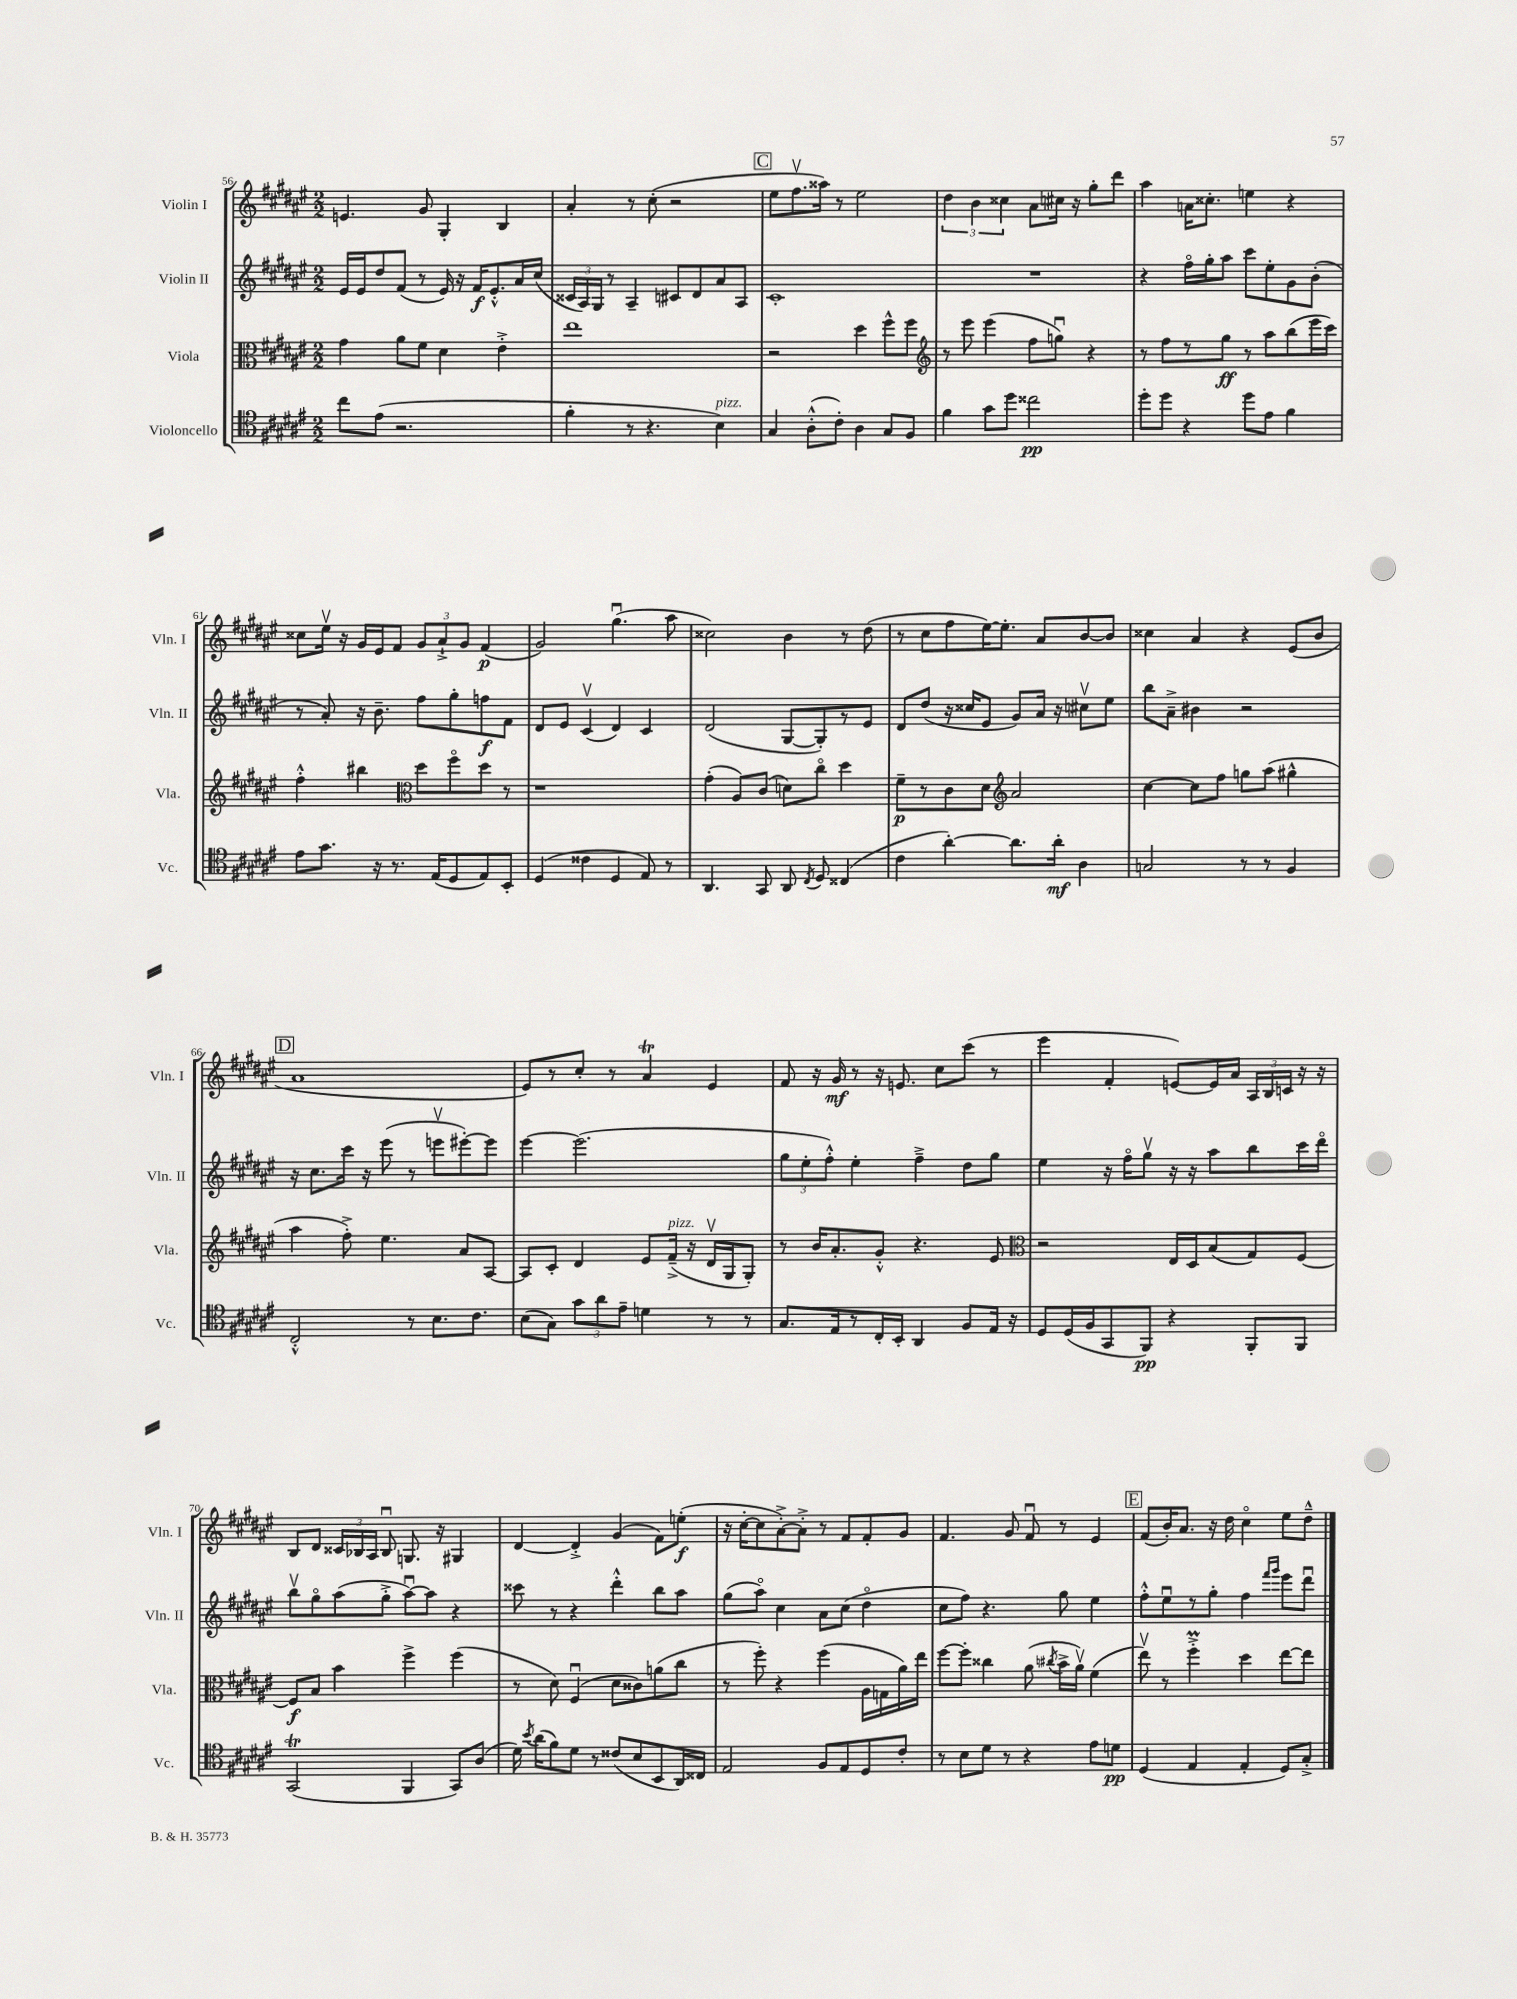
<<
\new StaffGroup <<
\new Staff = "s0" \with { instrumentName = "Violin I" shortInstrumentName = "Vln. I" } {
    \clef treble \key fis \major \numericTimeSignature \time 2/2
    \autoBeamOff e'4. gis'8 gis4-. b4 |
    ais'4-. r8 cis''8-.( r2 |
    \mark \markup { \box "C" } eis''8[ fis''8.\upbow aisis''16]) r8 eis''2 |
    \tuplet 3/2 { dis''4 b'4 cisis''4 } ais'8[ cis''16] r16 gis''8[-. dis'''8] |
    ais''4 a'16[ cisis''8.]-. e''4 r4 |
    cisis''8[ eis''16]\upbow r16 gis'16[ eis'16 fis'8] \tuplet 3/2 { gis'8[ ais'8-!-> gis'8] } fis'4\p( |
    gis'2) gis''4.\downbow( ais''8 |
    cisis''2) b'4 r8 dis''8( |
    r8 cis''8[ fis''8 eis''16~) eis''8.]-. ais'8[ b'8~ b'8] |
    cisis''4 ais'4 r4 eis'8[( b'8] |
    \mark \markup { \box "D" } ais'1 |
    eis'8[) r8 cis''8]-. r8 ais'4\trill eis'4 |
    fis'8 r16 gis'16\mf r8 r16 e'8. cis''8[ cis'''8]( r8 |
    eis'''4 fis'4-. e'8[~) e'16 ais'16] \tuplet 3/2 { ais16[ b16 c'16] } r16 r16 |
    b8[ dis'8] \tuplet 3/2 { cisis'16[ bes16 ais16] } bes8\downbow g8. r16 gis4 |
    dis'4~ dis'4-.-> gis'4( fis'8[) e''8]-.\f( |
    r16 cis''16[~-. cis''8 ais'8~-.->) ais'8]-.-> r8 fis'8[ fis'8-. gis'8] |
    fis'4. gis'8 fis'8\downbow r8 eis'4 |
    \mark \markup { \box "E" } fis'8[( b'16-.) ais'8.] r16 dis''16 cis''4\flageolet eis''8[ dis''8]---^ \bar "|." |
}
\new Staff = "s1" \with { instrumentName = "Violin II" shortInstrumentName = "Vln. II" } {
    \clef treble \key fis \major \numericTimeSignature \time 2/2
    \autoBeamOff eis'16[ eis'16 dis''8 fis'8]( r8 eis'16) r16 fis'16[\f eis'8.-.-^ ais'16 cis''16]( |
    \tuplet 3/2 { cisis'16[ ais16) gis16] } r8 ais4-- cis'8[ dis'8 ais'8 ais8] |
    \mark \markup { \box "C" } cis'1-. |
    R1 |
    r4 fis''16[\flageolet gis''16-. ais''8] cis'''8[ eis''8-. gis'8 b'8]-.( |
    r8 ais'8-.) r16 b'8.-- fis''8[ gis''8-. f''8\f fis'8] |
    dis'8[ eis'8] cis'4\upbow( dis'4) cis'4 |
    dis'2( gis8[~ gis8-.) r8 eis'8] |
    dis'8[ dis''8]( r16 cisis''16[ eis'8] gis'8[) ais'16] r16 cis''8[\upbow eis''8] |
    b''8[ ais'8]---> bis'4 r2 |
    \mark \markup { \box "D" } r16 cis''8.[ cis'''16] r16 eis'''8( r8 e'''8[\upbow eis'''8~-.) eis'''8] |
    eis'''4~ eis'''2.( |
    \tuplet 3/2 { gis''8[ eis''8-. fis''8]-.-^) } eis''4-. fis''4---> dis''8[ gis''8] |
    eis''4 r16 fis''16[\flageolet gis''8]\upbow r16 r16 ais''8[ b''8 cis'''16 dis'''16]\flageolet |
    b''8[\upbow gis''8\flageolet ais''8( gis''8]-.-> ais''8[~\downbow) ais''8] r4 |
    cisis'''8 r8 r4 dis'''4-.-^ b''8[ ais''8] |
    gis''8[( ais''8]\flageolet) cis''4 ais'8[ cis''8]( dis''4\flageolet |
    cis''8[ fis''8]) r4. gis''8 eis''4 |
    \mark \markup { \box "E" } fis''8[-.-^ eis''8\downbow r8 gis''8]-. fis''4 \grace { fis'''16[ gis'''16] } eis'''8[ dis'''8]\downbow \bar "|." |
}
\new Staff = "s2" \with { instrumentName = "Viola" shortInstrumentName = "Vla." } {
    \clef alto \key fis \major \numericTimeSignature \time 2/2
    \autoBeamOff gis'4 ais'8[ fis'8] dis'4 eis'4-.-> |
    eis''1 |
    \mark \markup { \box "C" } r2 dis''4 fis''8[-^ fis''8] |
    \clef treble r8 eis'''8 eis'''4( fis''8[ g''8]\downbow) r4 |
    r8 fis''8[ r8 gis''8]\ff r8 ais''8[ b''8( eis'''16 cis'''16]) |
    fis''4-.-^ bis''4 \clef alto dis''8[ fis''8\flageolet dis''8] r8 |
    r1 |
    gis'4-.( ais8[) cis'8]( d'8[) cis''8]\flageolet dis''4 |
    fis'8[--\p r8 cis'8 dis'8] \clef treble ais'2 |
    cis''4~ cis''8[ fis''8] g''8[ ais''8]( gis''4-^ |
    \mark \markup { \box "D" } ais''4 fis''8-.->) eis''4. ais'8[ ais8]~ |
    ais8[ cis'8]-. dis'4 eis'8[ fis'16]--->^\markup { \italic "pizz." }( r16 dis'16[\upbow gis16 gis8]-.) |
    r8 b'16[ ais'8.-. gis'8]-.-^ r4. eis'8 |
    \clef alto r2 eis16[ dis16 b8( gis8) fis8]~ |
    fis8[\f b8] b'4 fis''4-> fis''4( |
    r8 dis'8) fis4\downbow( dis'8[ cisis'8) a'8( cis''8] |
    r8 fis''8-.) r4 fis''4( ais16[ g16 ais'16) eis''16] |
    fis''8[~ fis''8]-. cisis''4 ais'8( \acciaccatura { cis''8 } b'16[-> ais'16]\upbow) fis'4( |
    \mark \markup { \box "E" } eis''8\upbow) r8 fis''4-.->\prall dis''4 eis''8[~ eis''8] \bar "|." |
}
\new Staff = "s3" \with { instrumentName = "Violoncello" shortInstrumentName = "Vc." } {
    \clef tenor \key fis \major \numericTimeSignature \time 2/2
    \autoBeamOff cis''8[ eis'8]( r2. |
    fis'4-. r8 r4. b4^\markup { \italic "pizz." }) |
    \mark \markup { \box "C" } gis4 ais8[-.-^( cis'8]-.) ais4 gis8[ fis8] |
    fis'4 gis'8[ dis''8] cisis''2\pp |
    dis''8[-. dis''8] r4 dis''8[ eis'8] fis'4 |
    eis'8[ gis'8.] r16 r8. eis16[( dis8 eis8) b,8]-. |
    dis4( cisis'4 dis4 eis8) r8 |
    ais,4. gis,8 ais,8 \acciaccatura { cis8 } dis8 cisis4( |
    cis'4 ais'4~-.) ais'8.[ ais'16]-.\mf ais4 |
    g2 r8 r8 fis4 |
    \mark \markup { \box "D" } cis2-.-^ r8 b8.[ cis'8.] |
    b8[( gis8]) \tuplet 3/2 { gis'8[ ais'8 eis'8]-- } d'4 r8 r8 |
    gis8.[ eis16 r8 cis16-. b,16]-. ais,4 fis8[ eis16] r16 |
    dis8[ dis16( fis16 gis,8 fis,8]\pp) r4 fis,8[-. fis,8] |
    gis,2\trill( fis,4 gis,8[) ais8]( |
    dis'16) \acciaccatura { b'8 } ais'16[( fis'8) dis'8] r8 cisis'8[( b8 b,8 ais,16) cisis16] |
    eis2 fis8[ eis8 dis8 cis'8]-. |
    r8 b8[ dis'8] r8 r4 eis'8[ d'8]\pp |
    \mark \markup { \box "E" } dis4( eis4 eis4-. dis8[) gis8]-.-> \bar "|." |
}
>>
>>
\layout { \context { \Score currentBarNumber = #56 } }
